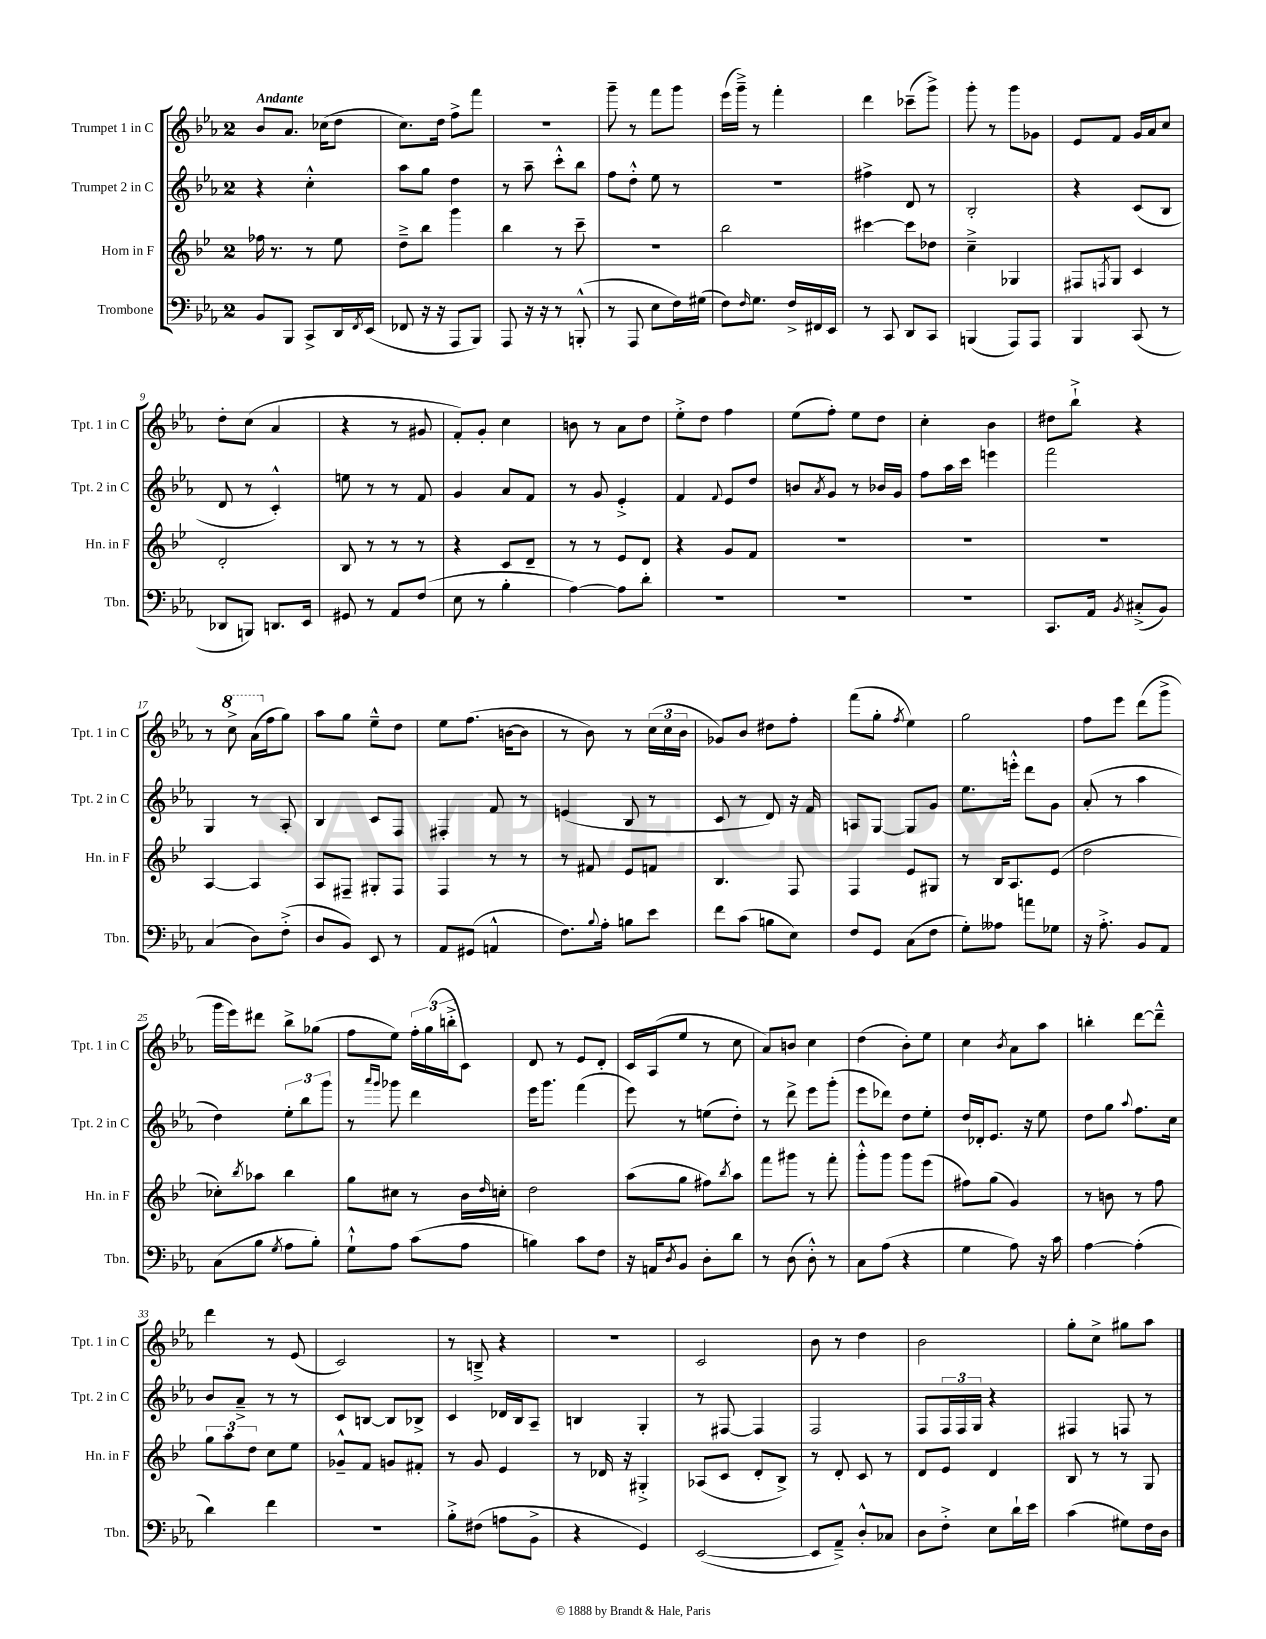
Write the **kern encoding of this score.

**kern	**kern	**kern	**kern
*staff4	*staff3	*staff2	*staff1
*clefF4	*clefG2	*clefG2	*clefG2
*k[b-e-a-]	*k[b-e-]	*k[b-e-a-]	*k[b-e-a-]
*M2/4	*M2/4	*M2/4	*M2/4
8BB-/L	16ff-\	4r	8b-/L
.	8.r	.	.
8BBB-/J	.	.	8.a-/J
8CC^/L	8r	4cc'^^\	.
.	.	.	(16cc-\LK
16DD/L	8ee-\	.	8dd\J
8qFF/	.	.	.
(16EE-/JJ	.	.	.
=	=	=	=
8FF-/	8dd~^\L	8aa-\L	8.cc\L)
16r	8bb-\J	8gg\J	.
16r	.	.	16dd\Jk
8AAA-/L	4ggg\	4dd\	8ff^\L
8BBB-/J)	.	.	8fff\J
=	=	=	=
8AAA-/	4bb-\	8r	2r
16r	.	8aa-~\	.
16r	.	.	.
8r	8r	8ccc'^^\L	.
(8BBB'^^/	8ccc~\	8bb-\J	.
=	=	=	=
8r	2r	8ff\L	8ggg~\
8AAA-/	.	8dd'^^\J	8r
8E-\L	.	8ee-\	8fff\L
16F\L)	.	8r	8ggg\J
(16G#\JJ	.	.	.
=	=	=	=
8F\L)	2bb-\	2r	(16eee-\LL
.	.	.	16ggg~^\JJ)
16qqF/	.	.	.
8.G\J	.	.	8r
.	.	.	4fff'\
16F^/LL	.	.	.
16FF#/	.	.	.
16EE-/JJ	.	.	.
=	=	=	=
8r	[4ccc#\	4ff#^\	4ddd\
8CC/	.	.	.
8DD/L	8ccc#\]L	8d/	(8ccc-~\L
8CC/J	8dd-\J	8r	8ggg^\J)
=	=	=	=
(4BBB/	4cc~^\	2B-'/	8ggg'\
.	.	.	8r
8AAA-/L)	4G-/	.	8ggg\L
8AAA-/J	.	.	8g-\J
=	=	=	=
4BBB-/	8F#/L	4r	8e-/L
.	8qF/	.	.
.	8G/J	.	8f/J
(8CC/	4c/	(8c/L	16g/LL
.	.	.	16a-/J
8r	.	8B-/J	8cc/J
=	=	=	=
8DD-/L	2d'/	8d/	8dd'\L
8BBB/J)	.	8r	(8cc\J
8.DD/L	.	4c'^^/)	4a-/
16EE-/Jk	.	.	.
=	=	=	=
8GG#/	8B-/	8ee\	4r
8r	8r	8r	.
8AA-/L	8r	8r	8r
(8F/J	8r	8f/	8g#/
=	=	=	=
8E-\	4r	4g/	8f'/L)
8r	.	.	8g'/J
4B-'\	8c/L	8a-/L	4cc\
.	8d~/J	8f/J	.
=	=	=	=
[4A-\)	8r	8r	8b\
.	8r	8g/	8r
8A-\]L	8e-/L	4e-'^/	8a-\L
8d'\J	8d/J	.	8dd\J
=	=	=	=
2r	4r	4f/	8ee-'^\L
.	.	.	8dd\J
.	.	8qqf/	.
.	8g/L	8e-/L	4ff\
.	8f/J	8dd/J	.
=	=	=	=
2r	2r	8b/L	(8ee-\L
.	.	8qa-/	.
.	.	8g/J	8ff'\J)
.	.	8r	8ee-\L
.	.	16b-/LL	8dd\J
.	.	16g/JJ	.
=	=	=	=
2r	2r	8ff\L	4cc'\
.	.	16aa-\L	.
.	.	16ccc\JJ	.
.	.	4eee\	4b-\
=	=	=	=
8.CC/L	2r	2fff\	8dd#\L
.	.	.	8bb-`^\J
16AA-/Jk	.	.	.
8qBB-/	.	.	.
(8C#'^/L	.	.	4r
8BB-/J)	.	.	.
=	=	=	=
(4C/	[4A/	4G/	8r
.	.	.	8ccc^\
8D\L)	4A/]	8r	(16aa-\LL
.	.	.	16ff\J
(8F'^\J	.	8A-'/	8gg\J)
=	=	=	=
8D/L	8A/L	4B-/	8aa-\L
8BB-/J)	8F#~/J	.	8gg\J
8EE-/	8G#'/L	8c/L	8ee-~^^\L
8r	8F#/J	8F/J	8dd\J
=	=	=	=
8AA-/L	4F/	4F#'/	8ee-\L
(8GG#/J	.	.	(8.ff\J
4AA^^/	8r	8f/	.
.	.	.	[16b\LK
.	8r	8r	8b\]J
=	=	=	=
8.F\L)	8r	(4e/	8r
.	8f#/	.	8b-\)
8qqB-/	.	.	.
16A-'\Jk	.	.	.
8B\L	8e-/L	8B-/	8r
8e-\J	8f/J	8r	(24cc\LL
.	.	.	24cc\
.	.	.	24b-\JJ
=	=	=	=
8f\L	4.B-/	8c/	8g-/L)
(8c\J	.	8r	8b-/J
8B\L	.	8d/)	8dd#\L
8E-\J)	8F/	16r	8ff'\J
.	.	16f/	.
=	=	=	=
8F/L	4F/	8A/L	(8fff\L
8GG/J	.	[8G/J	8gg'\J
.	.	.	8qff/
(8C\L	8e-/L	8G/]L	4ee-\)
8F\J	8G#/J	8g/J	.
=	=	=	=
8G'\L)	8r	8.ee-\L	2gg\
8A--\J	16B-/LK	.	.
.	8.A/	16eee'^^\Jk	.
8a\L	.	8ddd\L	.
8G-\J	(8e-/J	8g\J	.
=	=	=	=
16r	2dd\	(8a-'/	8ff\L
8.A-'^\	.	.	.
.	.	8r	8eee-\J
8BB-/L	.	4aa-\	(8ddd\L
8AA-/J	.	.	8ggg^\J
=	=	=	=
(8C\L	8cc-'\L)	4dd\)	16ggg\LL
.	.	.	16eee-\J)
.	8qbb-/	.	.
8B-\J	8aa-\J	.	8ddd#\J
8qG/	.	.	.
8A-\L	4bb-\	12ee-'\L	8bb-^\L
.	.	12bb-\	.
8B-'\J)	.	.	(8gg-\J
.	.	12ggg\J	.
=	=	=	=
8G`^^\L	8gg\L	8r	8ff\L
.	.	16qqaaa-/LL	.
.	.	16qqggg/JJ	.
8A-\J	8cc#\J	8ggg-\	8ee-\J)
(8c\L	8r	4ddd\	24ff'\LL
.	.	.	(24gg\
.	.	.	24bb'^\J
8A-\J	16b-\LL	.	8c\J)
.	16qqdd/	.	.
.	16cc'\JJ	.	.
=	=	=	=
4B\)	2dd\	16eee-\LK	8d/
.	.	8.ggg\J	.
.	.	.	8r
8c\L	.	(4fff\	8e-/L
8F\J	.	.	8d'/J
=	=	=	=
16r	(8aa\L	8eee-\)	16c/LL
16AA/LK	.	.	(16A-/J
8qD/	.	.	.
8BB-/J	8gg\J	8r	8ee-/J
8D'\L	8ff#\L)	(8ee\L	8r
.	8qbb-/	.	.
8d\J	8aa\J	8dd'\J)	8cc\
=	=	=	=
8r	8fff\L	8r	8a-/L)
(8D\	8ggg#\J	8ddd^\	8b/J
8D'^^\)	8r	8eee-\L	4cc\
8r	8fff'\	(8ggg'\J	.
=	=	=	=
8C\L	8ggg'^^\L	8eee-\L	(4dd\
(8A-\J	8ggg\J	8ddd-\J)	.
4r	8ggg\L	8dd\L	8b-'\L)
.	(8eee-\J	8ee-'\J	8ee-\J
=	=	=	=
4G\	8ff#\L)	16dd/LL	4cc\
.	.	16d-'/J	.
.	(8gg\J	8.e-/J	.
.	.	.	8qb-/
8A-\)	4g/)	.	8a-\L
.	.	16r	.
16r	.	8ee-\	8aa-\J
16c\	.	.	.
=	=	=	=
[4A-\	8r	8dd\L	4bb'\
.	8b\	8gg\J	.
.	.	8qqaa-/	.
(4A-'\]	8r	8.ff\L	[8ddd\L
.	8ff\	.	8ddd~^^\]J
.	.	16cc\Jk	.
=	=	=	=
4d\)	12gg\L	8b-/L	4ddd\
.	12aa\	.	.
.	.	8a-~^/J	.
.	12dd\J	.	.
4f\	8cc\L	8r	8r
.	8ee-\J	8r	(8e-/
=	=	=	=
2r	8g-~^^/L	8c/L	2c/)
.	8f/J	[8B/J	.
.	8g/L	8B/]L	.
.	8f#'/J	8B-^/J	.
=	=	=	=
8B-'^\L	8r	4c/	8r
(8F#\J	8g/	.	8B~^/
8A\L	4e-/	16d-/LL	4r
.	.	16B-/J	.
8BB-^\J	.	8A-~/J	.
=	=	=	=
4r	8r	4B/	2r
.	16d-/	.	.
.	16r	.	.
4GG/)	4G#'^/	4G'/	.
=	=	=	=
([2EE-/	(8A-/L	8r	2c/
.	8c/J	[8F#/	.
.	8d'/L	4F#/]	.
.	8B-^/J)	.	.
=	=	=	=
8EE-/]L	8r	2F/	8b-\
8AA-~^/J)	8d'/	.	8r
8D'^^/L	8c/	.	4dd\
8C-/J	8r	.	.
=	=	=	=
8D\L	8d/L	8F/L	2b-\
8F'^\J	8e-/J	24F/L	.
.	.	24F/	.
.	.	24G/JJ	.
8E-\L	4d/	4r	.
16d`\L	.	.	.
16e-\JJ	.	.	.
=	=	=	=
(4c\	8B-/	4F#/	8gg'\L
.	8r	.	8cc^\J
8G#\L)	8r	8F/	8gg#\L
16F\L	8G/	8r	8aa-\J
16D\JJ	.	.	.
==	==	==	==
*-	*-	*-	*-
